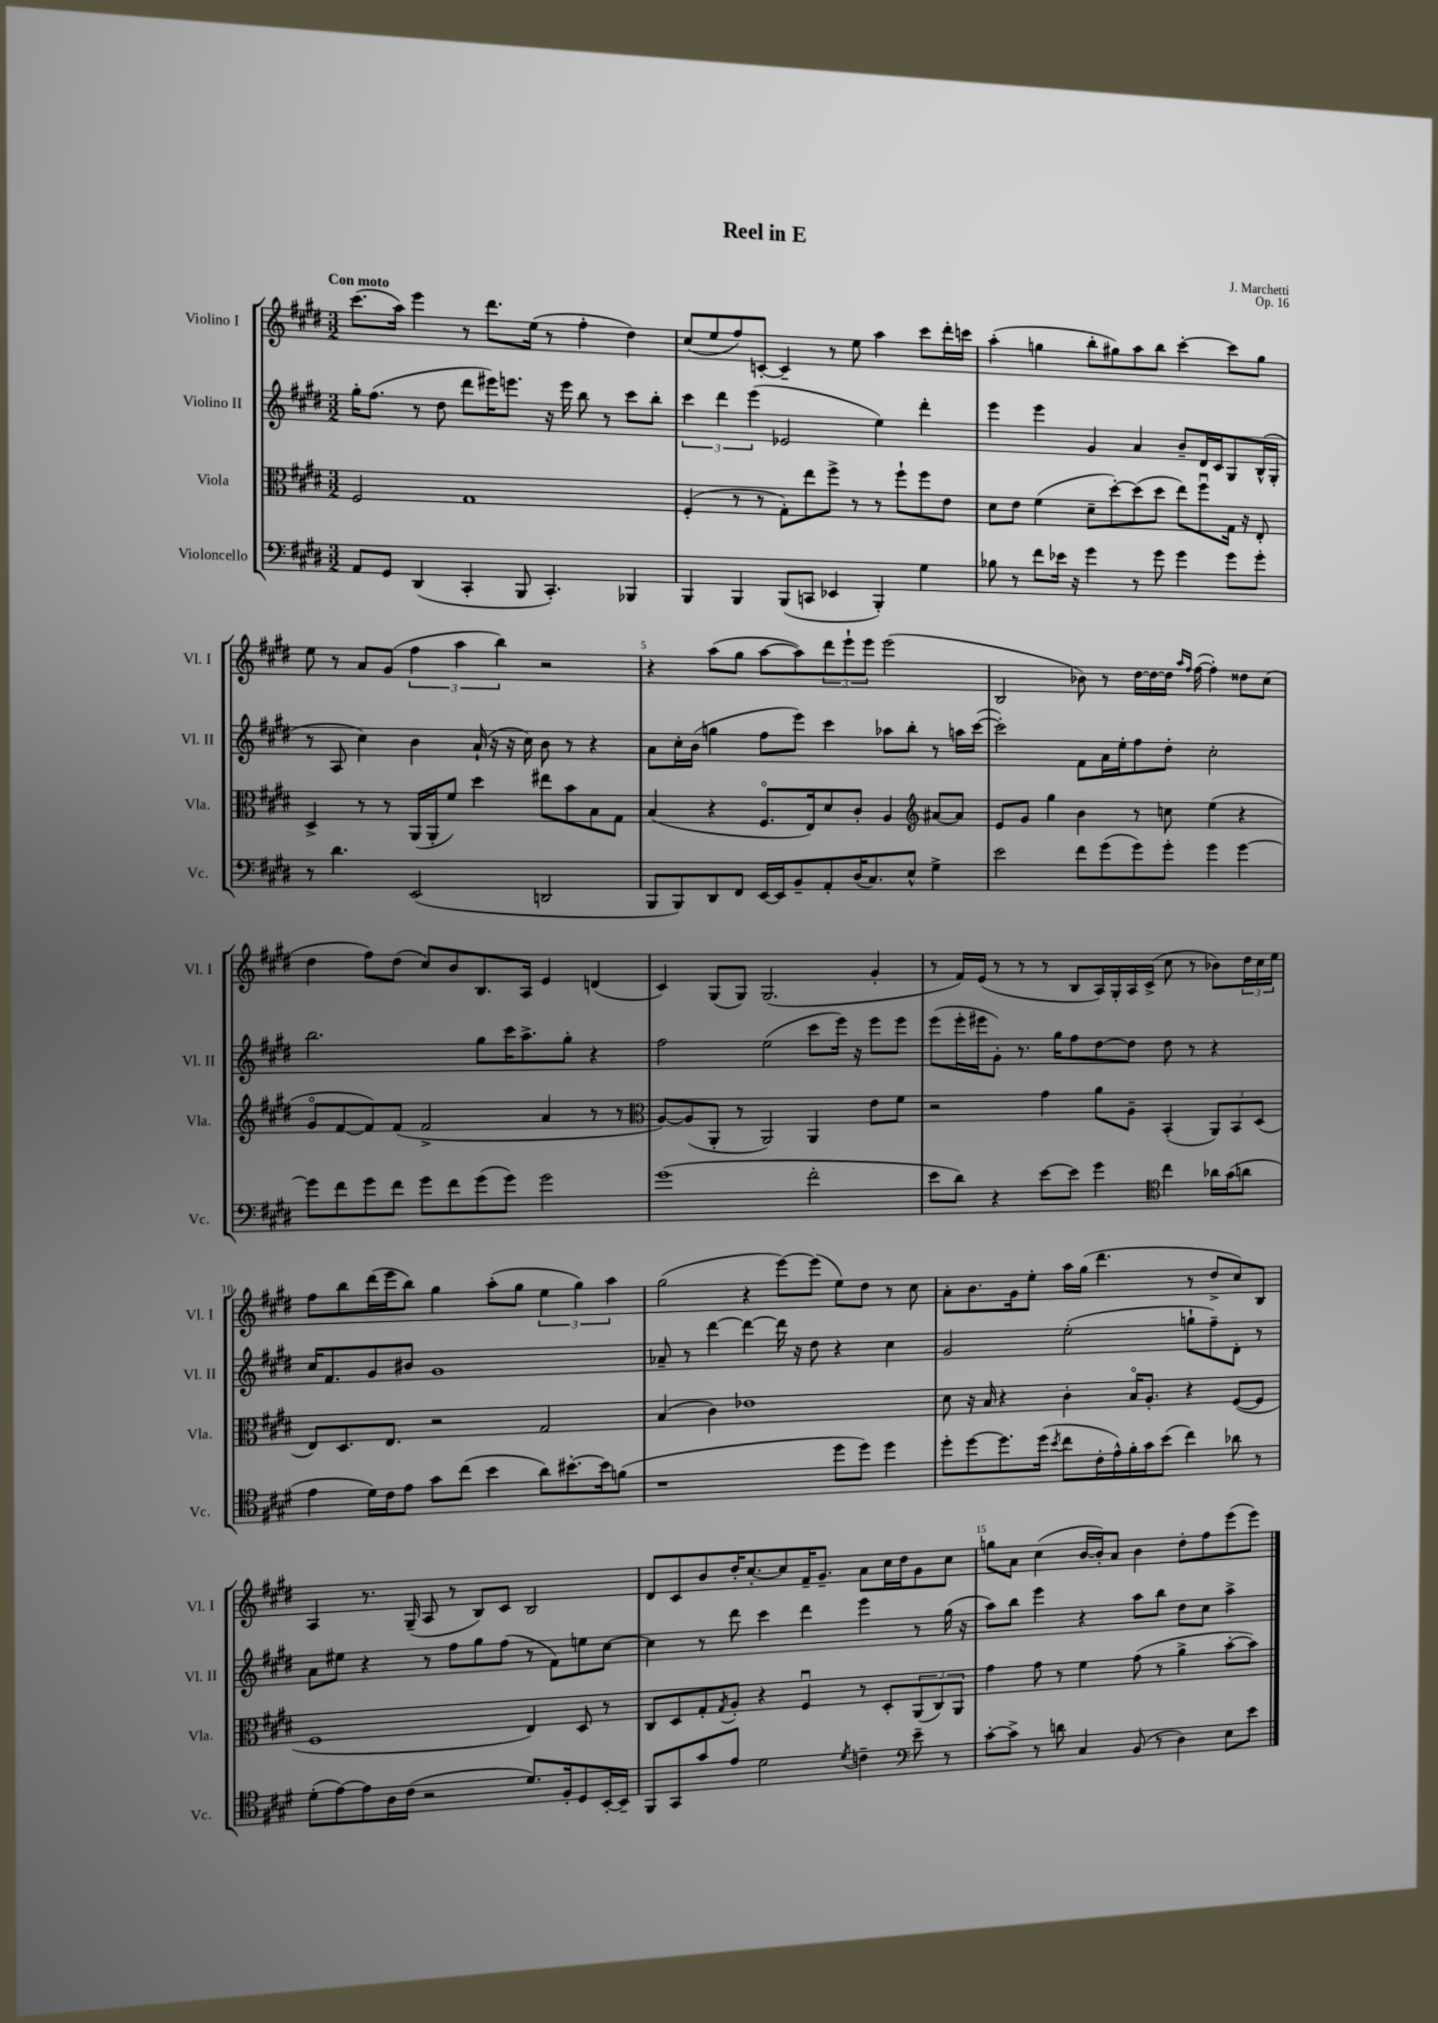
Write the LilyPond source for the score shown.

\header { title = "Reel in E" composer = "J. Marchetti" opus = "Op. 16" }
<<
\new StaffGroup <<
\new Staff = "s0" \with { instrumentName = "Violino I" shortInstrumentName = "Vl. I" } {
    \clef treble \key e \major \numericTimeSignature \time 3/2 \tempo "Con moto"
    cis'''8.( a''16) e'''4 r8 dis'''8. e''16( r8 fis''4-. dis''4) |
    cis''8( e''8 fis''8) c'8~-. c'4-- r8 e''8 a''4 cis'''8 dis'''16-. c'''16 |
    a''4-.( g''4 b''8-. gis''8) a''8 b''8 cis'''4~-. cis'''8 gis''8 |
    e''8 r8 a'8 gis'8( \tuplet 3/2 { fis''4 a''4 b''4) } r2 |
    r4 a''8( gis''8 a''8~ a''8) \tuplet 3/2 { dis'''8 e'''8-! e'''8 } e'''2( |
    b2 bes'8) r8 dis''16~ dis''16~ dis''16 \grace { a''16 fis''16 } fis''16~( fis''4-.) disis''8 cis''8( |
    dis''4 fis''8) dis''8( cis''8) b'8 b8. a16 e'4 d'4( |
    cis'4) gis8( gis8) gis2.( gis'4-. |
    r8 fis'16) e'16( r8 r8 r8 b8 a16) gis16-. a16 cis'16->( cis''8 r8 bes'8) \tuplet 3/2 { dis''16 cis''16 e''16 } |
    fis''8 b''8 dis'''16( e'''16 b''8) gis''4 a''8-.( gis''8 \tuplet 3/2 { e''4 gis''4) a''4 } |
    gis''2( r4 e'''8~) e'''8( e''8) dis''8 r8 cis''8 |
    a'8-. b'8. gis'16 e''8-. a''16 gis''16( dis'''4. r8 dis''8-> cis''8) b8 |
    a4 r8. gis16--( a8 r8 b8) cis'8 b2 |
    dis'8 cis'8 b'8 dis''16-. cis''8.~-. cis''8 fis'16-- gis'8.-- a'8 cis''16 dis''16 gis'8 cis''8 |
    g''8 a'8 cis''4( b'16~ b'16-.) a'8 b'4 dis''8-. fis''8 e'''8( e'''8) \bar "|." |
}
\new Staff = "s1" \with { instrumentName = "Violino II" shortInstrumentName = "Vl. II" } {
    \clef treble \key e \major \numericTimeSignature \time 3/2
    gis''16-. fis''8.( r8 dis''8 dis'''8 eis'''16) e'''8. r16 e'''16 b''8 r8 cis'''8 b''8-. |
    \tuplet 3/2 { cis'''4 dis'''4 e'''4( } ees'2 e''4) dis'''4-. |
    e'''4 e'''4 gis'4 a'4 b'8-- dis'16 cis'16 gis8 b16-^( gis16-. |
    r8 a8 cis''4) b'4 a'16-!( r16 r16 cis''16) b'8 r8 r4 |
    a'8 cis''16-. b'16( g''4 fis''8 e'''8) cis'''4 aes''8 b''8-. r8 a''16 cis'''16~( |
    cis'''2-.) fis'8 a'16 e''16-. fis''8 dis''8-. cis''2-. |
    b''2. gis''8 cis'''16 a''8.-> gis''8-. r4 |
    fis''2 e''2( cis'''8 e'''16) r16 e'''8 e'''8 |
    e'''8( e'''16-. eis'''16 gis'8-.) r8. gis''16 fis''8 dis''8~ dis''8 dis''8 r8 r4 |
    cis''16 fis'8. gis'8 bis'8 gis'1 |
    aes'8-- r8 dis'''4~ dis'''4~ dis'''16 r16 dis''8 r4 cis''4 |
    gis'2 e''2-.( g''8-! fis''8--) dis'8-. r8 |
    a'8 eis''8 r4 r8 fis''8 gis''8 fis''8( r8 fis'8) e''8 cis''8~ |
    cis''4 r8 dis'''8 cis'''4 dis'''4 e'''4 r8 gis''16( r16 |
    a''8) b''8 e'''4 r4 a''8 b''8 dis''8 cis''8 a''4-> \bar "|." |
}
\new Staff = "s2" \with { instrumentName = "Viola" shortInstrumentName = "Vla." } {
    \clef alto \key e \major \numericTimeSignature \time 3/2
    fis2 gis1 |
    fis4-.( r8 r8 gis8-.) e''8 fis''8-> r8 r8 fis''8-! fis''8 e'8 |
    dis'8 e'8 fis'4( dis'8-- dis''8~-.) dis''8( dis''8 e''8) fis''8\downbow gis16 r16 e8-. |
    dis4-> r8 r8 a,16( a,16-. fis'8) dis''4 eis''8 b'8 b8 gis8 |
    b4( r4 fis8.\flageolet e16) dis'8 cis'8-. a4 \clef treble ais'8~ ais'8 |
    e'8 gis'8 gis''4 b'4 r8 c''8 e''4( r4 |
    gis'8\flageolet fis'8~ fis'8) fis'8( fis'2-> a'4 r8 r8 |
    \clef alto a8~) a8( a,8-. r8 a,2) a,4 e'8 fis'8 |
    r2 gis'4 a'8 a8-- b,4-.( \tuplet 3/2 { a,8) b,8 dis8( } |
    e8) dis8. e8. r2 gis2 |
    b4( cis'4) ees'1 |
    dis'8 r16 b16 r4 cis'4-. b16\flageolet a8.-. r4 fis8~( fis8 |
    fis1 e4) dis8 r8 |
    cis8 dis8 gis8-. \acciaccatura { gis8 } a8-. r4 fis4\downbow r8 dis8-. \tuplet 3/2 { a,8( cis8) a,8 } |
    gis'4 gis'8 r8 fis'4 gis'8( r8 a'4-> b'8~-. b'8) \bar "|." |
}
\new Staff = "s3" \with { instrumentName = "Violoncello" shortInstrumentName = "Vc." } {
    \clef bass \key e \major \numericTimeSignature \time 3/2
    a,8 gis,8 dis,4( cis,4-. b,,8 cis,4.-.) bes,,4 |
    b,,4 b,,4 b,,8( c,8 ees,4 b,,4-.) gis4 |
    bes8 r8 fis'8 ees'16 r16 gis'4 r8 gis'8 gis'4 gis'8 gis'8-. |
    r8 dis'4. e,2( d,2 |
    b,,8 b,,8) dis,8 fis,8 e,16~ e,16 b,8-- a,8-. dis16( cis8.) e8-^ gis4-> |
    e'2 fis'8 gis'8( gis'8) gis'8-. gis'4 gis'4~ |
    gis'8 fis'8 gis'8 fis'8 gis'8 fis'8 gis'8( gis'8) gis'2 |
    gis'1( fis'2-. |
    e'8 dis'8) r4 e'8~ e'8 gis'4 \clef tenor cis''4 aes'16 gis'16( a'8 |
    e'4 dis'16) cis'16 e'8 gis'8 cis''8( b'4 a'8) bis'8.~-. bis'16 f'8( |
    r1 dis''8 dis''8) dis''4 |
    dis''8-. dis''8~ dis''8. dis''16( \acciaccatura { b'8 } cis''8 cis'16-. e'16-^) fis'16-. gis'16 b'8( cis''4) aes'8 r8 |
    dis'8-.( e'8~) e'8 a16 cis'16( r2 dis'8.) fis16-. dis8 b,16~-. b,16-- |
    fis,8 gis,8 gis'8 e'8 dis'2 \acciaccatura { dis'8 } c'4-- \clef bass e'8-- r8 |
    cis'8~-. cis'8-> r8 d'8 cis4 b,8( r8 dis4) e8 e'8 \bar "|." |
}
>>
>>
\layout { \context { \Score \override BarNumber.break-visibility = ##(#f #t #t) barNumberVisibility = #(every-nth-bar-number-visible 5) } }
